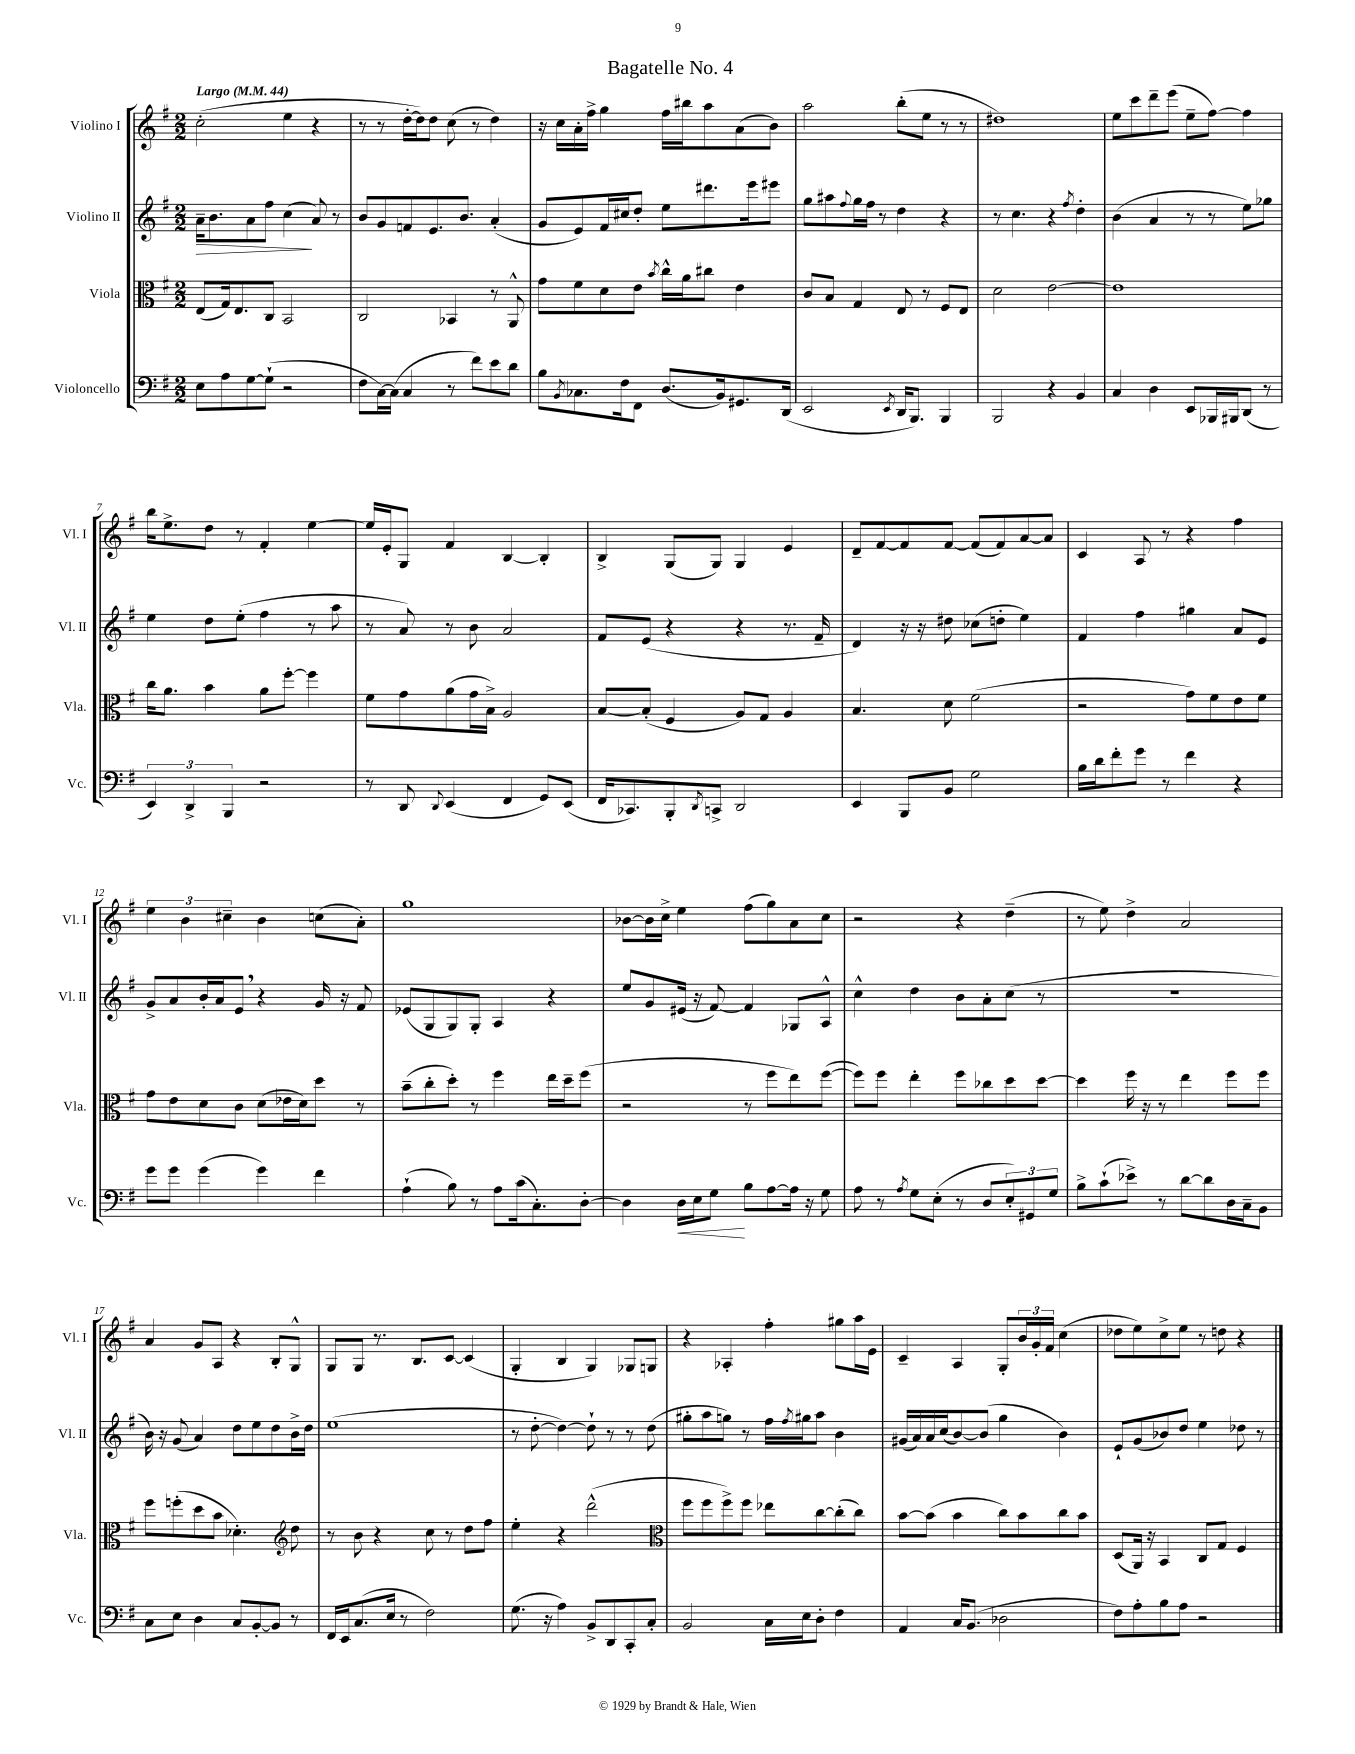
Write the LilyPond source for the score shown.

\header { title = "Bagatelle No. 4" }
<<
\new StaffGroup <<
\new Staff = "s0" \with { instrumentName = "Violino I" shortInstrumentName = "Vl. I" } {
    \clef treble \key g \major \numericTimeSignature \time 2/2 \tempo "Largo" 4 = 44
    c''2-.( e''4 r4 |
    r8 r8 d''16~-. d''16) d''8 c''8( r8 d''4) |
    r16 c''16 a'16-. fis''16-> g''4 fis''16 bis''16 a''8 a'8( b'8) |
    a''2 b''8-.( e''8 r8 r8 |
    dis''1) |
    e''8 c'''8 d'''8-- e'''8( e''8-- fis''8~) fis''4 |
    b''16 e''8.-> d''8 r8 fis'4-. e''4~ |
    e''16 e'16-. g8 fis'4 b4~ b4-. |
    b4-> g8( g8) g4 e'4 |
    d'8-- fis'8~ fis'8 fis'8~ fis'8( fis'8) a'8~ a'8 |
    c'4 a8 r8 r4 fis''4 |
    \tuplet 3/2 { e''4 b'4 cis''4-- } b'4 c''8( a'8-.) |
    g''1 |
    bes'8~ bes'16 c''16-> e''4 fis''8( g''8) a'8 c''8 |
    r2 r4 d''4--( |
    r8 e''8) d''4-> a'2 |
    a'4 g'8 a8 r4 b8-. g8-^ |
    g8 g8 r8. b8. c'8~ c'4( |
    g4-. b4 g4) ges8 g8 |
    r4 aes4-. fis''4-. gis''8 a''16 e'16 |
    c'4-- a4 g8-. \tuplet 3/2 { b'16 g'16-. fis'16 } c''4( |
    des''8 e''8) c''8-> e''8 r8 d''8 r4 \bar "|." |
}
\new Staff = "s1" \with { instrumentName = "Violino II" shortInstrumentName = "Vl. II" } {
    \clef treble \key g \major \numericTimeSignature \time 2/2
    a'16--\> b'8. a'8 fis''8 c''4\!( a'8) r8 |
    b'8 g'8 f'8 e'8. b'8. a'4-.( |
    g'8 e'8) fis'16 cis''16 d''8-. e''8 dis'''8. e'''16 eis'''8 |
    g''8 ais''8 \appoggiatura { fis''8 } g''16 fis''16 r8 d''4 r4 |
    r8 c''4. r4 \acciaccatura { fis''8 } d''4-. |
    b'4( a'4 r8 r8 e''8) ges''8 |
    e''4 d''8 e''8-.( fis''4 r8 a''8 |
    r8 a'8) r8 b'8 a'2 |
    fis'8 e'8( r4 r4 r8. fis'16-- |
    d'4) r16 r16 dis''8 ces''8( d''8-. e''4) |
    fis'4 fis''4 gis''4 a'8 e'8 |
    g'8-> a'8 b'16-. a'16 e'8 \breathe r4 g'16 r16 fis'8 |
    ees'8( g8 g8) g8-. a4 r4 |
    e''8 g'8 eis'16( r16 fis'8~) fis'4 ges8 a8-^ |
    c''4-^ d''4 b'8 a'8-. c''8( r8 |
    r1 |
    b'16) r16 g'8( a'4) d''8 e''8 d''8 b'16-> d''16 |
    e''1( |
    r8 d''8~-. d''4~) d''8-! r8 r8 d''8( |
    gis''8-. a''8 g''8) r8 fis''16 \acciaccatura { fis''8 } gis''16 a''8 b'4 |
    gis'16( a'16) a'16 c''16( b'8~) b'8( g''4 b'4) |
    e'8-! g'8( bes'8) d''8 e''4 des''8 r8 \bar "|." |
}
\new Staff = "s2" \with { instrumentName = "Viola" shortInstrumentName = "Vla." } {
    \clef alto \key g \major \numericTimeSignature \time 2/2
    e8( g16) e8. c8 b,2 |
    c2 bes,4 r8 a,8-^ |
    g'8 fis'8 d'8 e'8 \acciaccatura { b'8 } c''16-^ a'16 cis''8 e'4 |
    c'8 b8 g4 e8 r8 fis8 e8 |
    d'2 e'2~ |
    e'1 |
    c''16 a'8. b'4 a'8 fis''8~-. fis''4 |
    fis'8 g'8 a'8( g'16 b16->) a2 |
    b8~ b8-.( fis4 a8) g8 a4 |
    b4. d'8 fis'2( |
    r2 g'8) fis'8 e'8 fis'8 |
    g'8 e'8 d'8 c'8 d'8( ees'16 d'16) d''8 r8 |
    b'8--( c''8-. d''8-.) r8 fis''4 e''16 d''16-- fis''8( |
    r2 r8 fis''8 e''8) fis''8~( |
    fis''8) fis''8 e''4-. fis''8 ces''8 d''8 d''8~ |
    d''4 fis''16 r16 r8 e''4 fis''8 fis''8 |
    fis''8 f''8-.( d''8 b'8 des'4.-.) \clef treble d''8 |
    r8 b'8 r4 c''8 r8 d''8 fis''8 |
    e''4-. r4 d'''2-^( |
    \clef alto fis''8 fis''8 fis''8->) fis''8 ees''8 c''8~ c''8-.( c''8) |
    b'8~ b'8( b'4 c''8) b'8 c''8 b'8 |
    d8( a,16) r16 b,4 c8 g8 fis4 \bar "|." |
}
\new Staff = "s3" \with { instrumentName = "Violoncello" shortInstrumentName = "Vc." } {
    \clef bass \key g \major \numericTimeSignature \time 2/2
    e8 a8 g8~ g8-!( r2 |
    fis8 c16~) c16( c4 r8 fis'8) e'8 d'8 |
    b8 \acciaccatura { b,8 } ces8. fis16 fis,8 d8.( b,16) gis,8. d,16( |
    e,2 \acciaccatura { e,8 } d,16 b,,8.) b,,4 |
    b,,2 r4 b,4 |
    c4 d4 e,8 bes,,16 bis,,16 d,8( r8 |
    \tuplet 3/2 { e,4) d,4-> b,,4 } r2 |
    r8 d,8 \appoggiatura { d,8 } e,4( fis,4 g,8) e,8( |
    fis,16 ces,8.) b,,8-. \acciaccatura { d,8 } c,8-> d,2 |
    e,4 b,,8 b,8 g2 |
    b16 d'16 fis'8-. g'8 r8 fis'4 r4 |
    g'8 g'8 g'4( g'4) fis'4 |
    a4-!( b8) r8 a8 c'16( c8.-.) d8~-. |
    d4 d16\< e16 g8\! b8 a8~ a16 r16 g8 |
    a8 r8 \acciaccatura { a8 } g8 e8-.( r8 d8 \tuplet 3/2 { e8-.) gis,8 g8 } |
    b8-> c'8-!( ees'8->) r8 d'8~ d'8 d16 c16-- b,8 |
    c8 e8 d4 c8 b,8~-. b,8 r8 |
    fis,16 e,16 c8.( e16 r8 fis2) |
    g8.( r16 a4) b,8-> d,8 c,8-. c8-. |
    b,2 c16 e16 d8-. fis4 |
    a,4 c16 b,8.( des2 |
    fis8) a8-. b8 a8 r2 \bar "|." |
}
>>
>>
